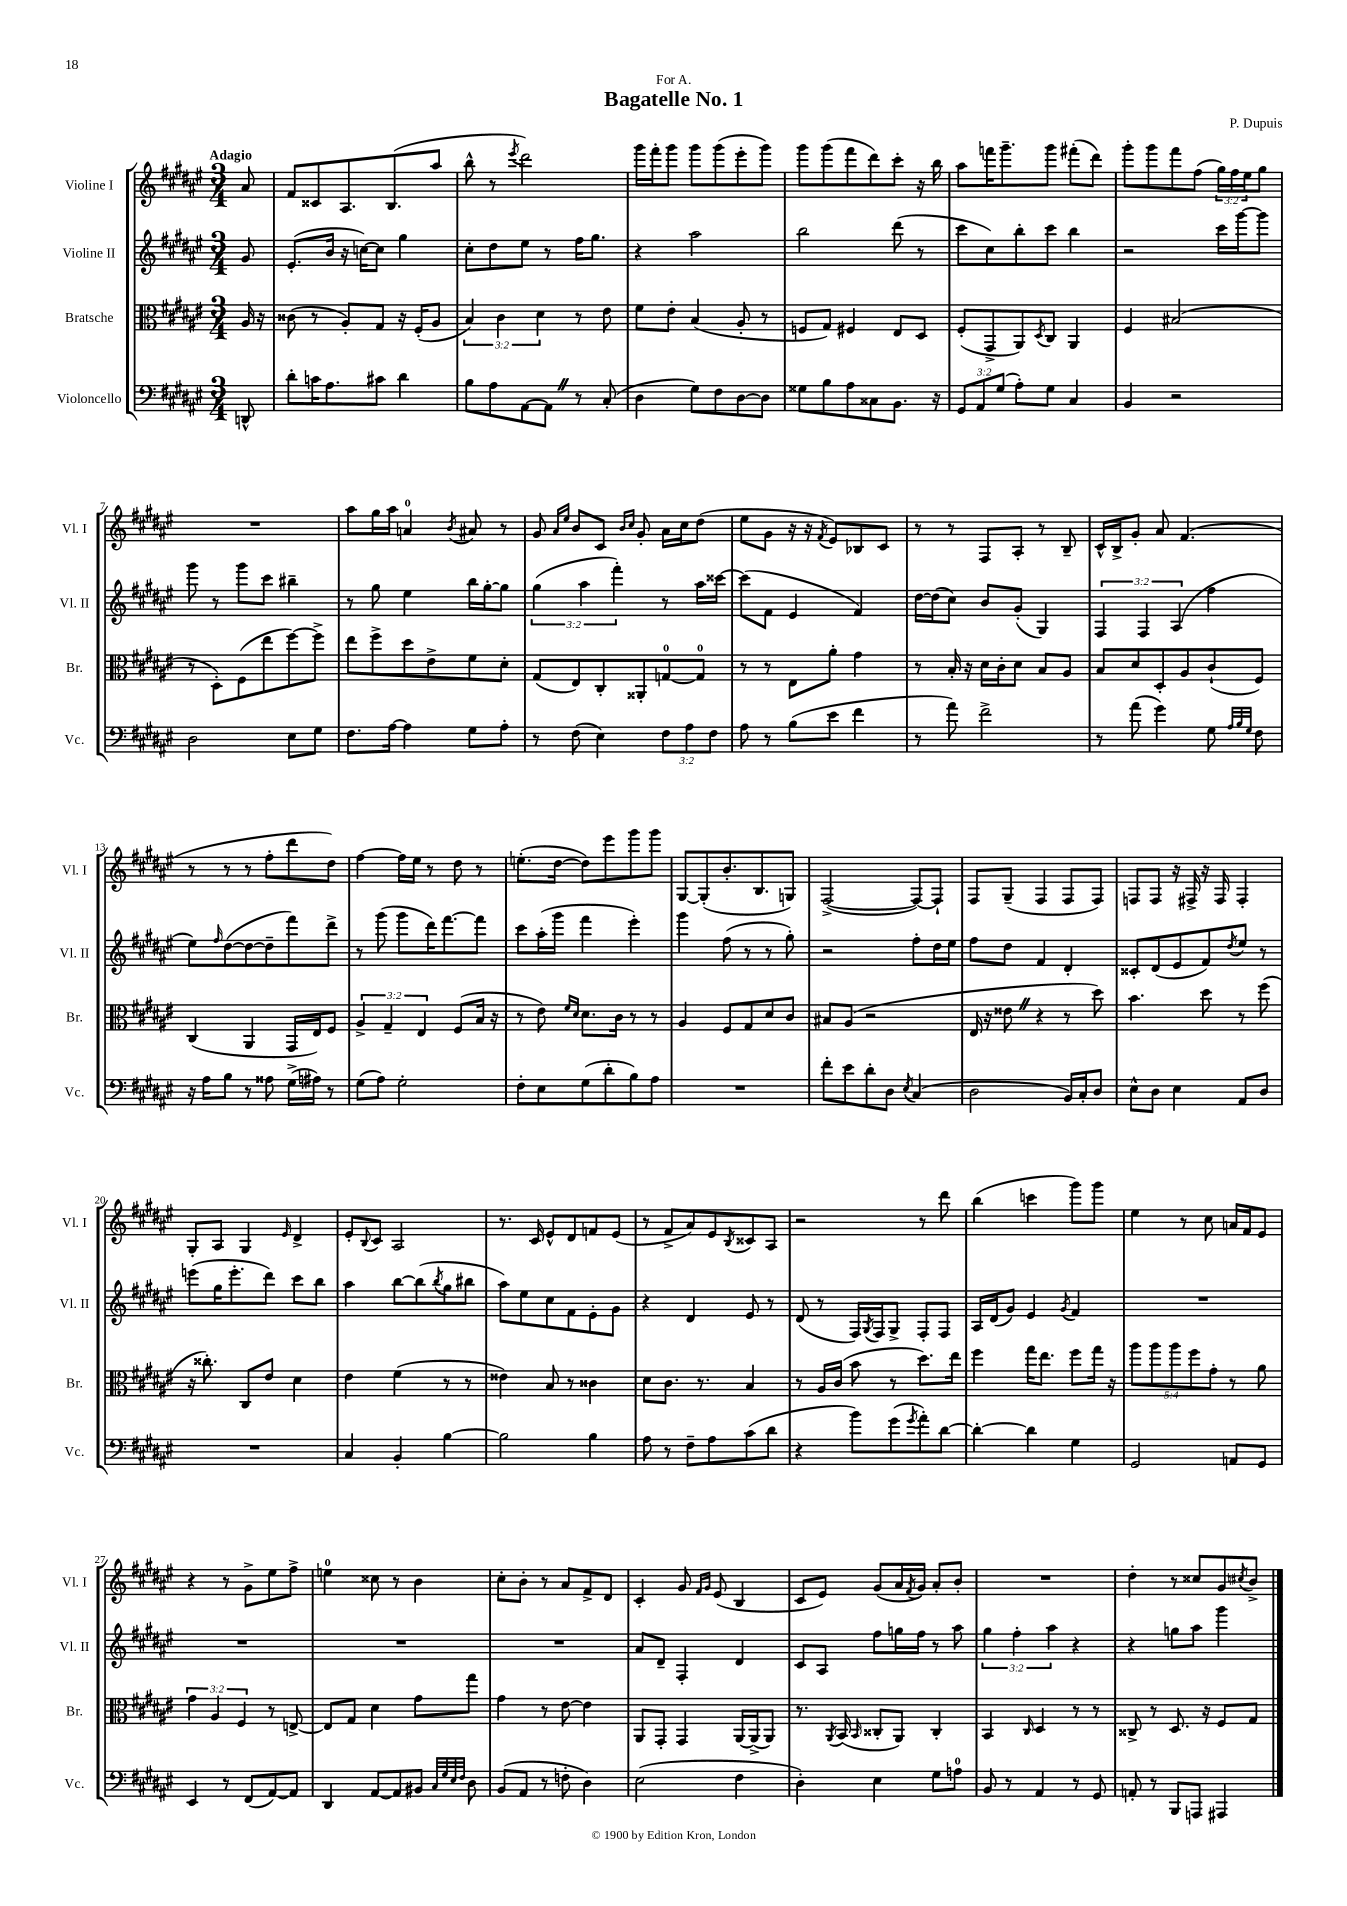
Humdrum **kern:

**kern	**kern	**kern	**kern
*part4	*part3	*part2	*part1
*staff4	*staff3	*staff2	*staff1
*I"Violoncello	*I"Bratsche	*I"Violine II	*I"Violine I
*I'Vc.	*I'Br.	*I'Vl. II	*I'Vl. I
*clefF4	*clefC3	*clefG2	*clefG2
*k[f#c#g#d#a#e#]	*k[f#c#g#d#a#e#]	*k[f#c#g#d#a#e#]	*k[f#c#g#d#a#e#]
*M3/4	*M3/4	*M3/4	*M3/4
=	=	=	=
!	!	!	!LO:TX:a:B:t=Adagio
8DDn^^/	16A#/	8g#/	8a#/
.	16r	.	.
=1	=1	=1	=1
8d#'\L	(8c##X\	(8.e#'/L	8f#/L
16cn\K	8r	.	8c##X/
8.A#\	.	16b/Jk	.
.	8A#'/L)	16r	8.A#/
.	.	[16ccn\KL)	.
8c#X\J	8G#/J	8cc\J]	.
.	.	.	(8.B/
4d#\	16r	4gg#\	.
.	(16F#'/KL	.	.
.	8A#/J	.	8aa#/J
=2	=2	=2	=2
8B\L	6B/)	8cc#'\L	8bb^^\
8A#\	.	8dd#\	8r
.	6c#\	.	.
.	.	.	8qeee#/
[8AA#\	.	8ee#\J	2ddd#\)
.	6d#\	.	.
8AA#Z\J]	.	8r	.
8r	8r	16ff#\KL	.
.	.	8.gg#\J	.
(8C#'/	8e#\	.	.
=3	=3	=3	=3
4D#\	8f#\L	4r	16ggg#\LL
.	.	.	16fff#'\J
.	8e#'\J	.	8ggg#\J
8G#\L)	(4B/	2aa#\	8ggg#\L
8F#\	.	.	(8ggg#\
[8D#\	8A#'/	.	8eee#'\
8D#\J]	8r	.	8ggg#\J)
=4	=4	=4	=4
8G##X\L	8Fn/L	2bb\	8ggg#\L
8B\	8G#/J)	.	(8ggg#\
8A#\	4F#X/	.	8fff#\
8C##X\	.	.	8ddd#\)
8.BB\J	8E#/L	(8ddd#\	8ccc#'\J
.	8D#/J	8r	16r
16r	.	.	16bb\
=5	=5	=5	=5
12GG#/L	(8F#'/L	8ccc#\L	8aa#\L
12AA#/	.	.	.
.	8GG#^/	8cc#\)	16fffn\K
(12G#/J	.	.	.
.	.	.	8.ggg#~\
8A#'\L)	8AA#/)	8bb'\	.
.	8qD#/	.	.
8G#\J	8C#/J	8ccc#\J	8ggg#\J
4C#/	4AA#/	4bb\	(8fff#X'\L
.	.	.	8ddd#\J)
=6	=6	=6	=6
4BB/	4F#/	2r	8ggg#'\L
.	.	.	8ggg#\
2r	(2B#X/	.	8fff#\
.	.	.	(8ff#\J
.	.	16ccc#\LL	24gg#\LL)
.	.	.	24ff#\
.	.	[16ggg#\J	.
.	.	.	24ee#\J
.	.	8ggg#\J]	8gg#\J
!!LO:LB:g=z
=7	=7	=7	=7
2D#\	8r	8ggg#\	2.r
.	8D#'\L)	8r	.
.	(8F#\	8ggg#\L	.
.	8ee#\	8ccc#\J	.
8E#\L	[8ff#\)	4bb#X~\	.
8G#\J	8ff#^\J]	.	.
=8	=8	=8	=8
8.F#\L	8ee#\L	8r	8aa#\L
.	8ff#^\	8gg#\	16gg#\L
[16A#\Jk	.	.	16aa#\JJ
4A#\]	8dd#\	4ee#\	4an/
.	8e#^\	.	.
.	.	.	8qb/
8G#\L	8f#\	16bb\LL	8a#X/
.	.	[16gg#'\J	.
8A#'\J	8d#'\J	8gg#\J]	8r
=9	=9	=9	=9
8r	(8G#/L	(6gg#\	8g#/
.	.	.	16qqa#/LL
.	.	.	16qqee#/JJ
(8F#\	8E#/)	.	8b/L
.	.	6aa#\	.
4E#\)	8C#'/	.	8c#/J
.	.	6fff#'\)	.
.	.	.	16qqb/LL
.	.	.	16qqcc#/JJ
.	8AA##X'/	.	8g#'/
12F#\L	[8Gn/	8r	16a#\LL
.	.	.	16cc#\J
12A#\	.	.	.
.	8G/J]	16aa#\LL	(8dd#\J
12F#\J	.	.	.
.	.	[16ccc##X\JJ	.
=10	=10	=10	=10
8A#\	8r	(8ccc##\L]	8ee#\L
8r	8r	8f#\J	8g#\J
(8B\L	8E#\L	4e#/	16r
.	.	.	16r
.	.	.	8qf#/
8e#\J	8a#'\J	.	8e#/L)
4f#\	4g#\	4f#/)	8B-X/
.	.	.	8c#/J
=11	=11	=11	=11
8r	8r	[16dd#\LL	8r
.	.	(16dd#\J]	.
8a#\)	16B'/	8cc#\J)	8r
.	16r	.	.
2f#^\	16d#\LL	8b/L	8F#/L
.	16c#'\J	.	.
.	8d#\J	(8g#'/J	8A#'/J
.	8B/L	4G#/)	8r
.	8A#/J	.	8B~/
=12	=12	=12	=12
8r	8B/L	6F#/	16c#^^/LL
.	.	.	16B^/J
(8a#\	8d#/	.	8g#'/J
.	.	6F#/	.
4g#\)	8D#'/	.	8a#/
.	.	(6A#/	.
.	8A#/	.	(4.f#/
8G#\	(8c#`/	4ff#\	.
32qqA#/LLL	.	.	.
32qqB/	.	.	.
32qqG#/JJJ	.	.	.
8F#\	8F#/J)	.	.
!!LO:LB:g=z
=13	=13	=13	=13
16r	(4C#/	8ee#\L)	8r
16A#\KL	.	.	.
.	.	16qqff#/	.
8B\J	.	([8dd#\	8r
8r	4AA#/	8dd#\_	8r
8A##X\	.	8dd#~\]	8ff#'\L
(16G#^\LL	16GG#/LL	8fff#\)	8ddd#\
16A#X\JJ)	16E#/J)	.	.
8r	8F#/J	8ddd#^\J	8dd#\J)
=14	=14	=14	=14
(8G#\L	6A#^/	8r	[4ff#\
8A#\J)	.	(8ggg#\	.
.	6G#~/	.	.
2G#'\	.	8ggg#\L	16ff#\LL]
.	.	.	16ee#\JJ
.	6E#/	.	.
.	.	16ddd#\K)	8r
.	.	[8.fff#\	.
.	(8F#/L	.	8dd#\
.	16B/Jk	8fff#\J]	8r
.	16r	.	.
=15	=15	=15	=15
8F#'\L	8r	8ccc#\L	(8.een'\L
8E#\	8e#\)	(16aa#'\L	.
.	.	16ggg#\JJ	[16dd#\Jk
.	16qqf#/LL	.	.
.	16qqd#/JJ	.	.
(8G#\	8.d#\L	4fff#\	8dd#\L])
8d#'\	.	.	8eee#\
.	16c#\Jk	.	.
8B\)	8r	4eee#'\)	8ggg#\
8A#\J	8r	.	8ggg#\J
=16	=16	=16	=16
2.r	4A#/	4ggg#\	[8G#/L
.	.	.	(8G#'/]
.	8F#/L	(8ff#\	8.b'/
.	8G#/	8r	.
.	.	.	8.B/
.	8d#/	8r	.
.	8c#/J	8gg#'\)	8Gn/J)
=17	=17	=17	=17
8f#'\L	8B#X/L	2r	([2F#^/
8e#\	(8A#/J	.	.
8d#'\	2r	.	.
8D#\J	.	.	.
8qE#/	.	.	.
(4C#/	.	8ff#'\L	8F#/L_)
.	.	16dd#\L	8F#`/J]
.	.	16ee#\JJ	.
=18	=18	=18	=18
2D#\	16E#/	8ff#\L	8F#/L
.	16r	.	.
.	8e##XZ\	8dd#\J	(8G#~/J
.	4r	4f#/	4F#/
16BB/LL)	8r	4d#'/	8F#/L
16C#'/J	.	.	.
8D#/J	8dd#\)	.	8F#/J)
=19	=19	=19	=19
8E#^^\L	4.b\	8c##X'/L	8Fn/L
8D#\J	.	(8d#/	8F/J
4E#\	.	8e#/	16r
.	.	.	16F#X^/
.	8dd#\	8f#/)	16r
.	.	.	16F#/
.	.	8qdd#/	.
8AA#/L	8r	8ee#/J	4F#'/
8D#/J	(8ff#\	8r	.
!!LO:LB:g=z
=20	=20	=20	=20
2.r	16r	(8eeen\L	8G#'/L
.	8.cc##X'\)	.	.
.	.	16gg#\K	8A#/J
.	.	8.eee'\	.
.	8C#/L	.	4G#/
.	8e#/J	8ddd#\J)	.
.	.	.	16qqe#/
.	4d#\	8ccc#\L	4d#^/
.	.	8bb\J	.
=21	=21	=21	=21
4C#/	4e#\	4aa#\	8e#'/L
.	.	.	8qqB/
.	.	.	8c#/J
4BB'/	(4f#\	[8bb\L	2A#/
.	.	(8bb\]	.
.	.	8qbb/	.
[4B\	8r	8gg#\	.
.	8r	8bb#X\J	.
=22	=22	=22	=22
2B\]	4e##X\)	8aa#\L)	8.r
.	.	8ee#\	.
.	.	.	16c#/
.	8B/	8cc#\	8e#^^/L
.	8r	8f#\	8d#/
4B\	4c##X\	8e#'\	8fn/
.	.	8g#\J	(8e#/J
=23	=23	=23	=23
8A#\	8d#\L	4r	8r
8r	8.c#\J	.	8f#^/L
8F#~\L	.	4d#/	8a#/)
.	8.r	.	.
8A#\	.	.	8e#/
.	.	.	8qB/
(8c#\	4B/	8e#/	8c##X/
8d#\J	.	8r	8A#/J
=24	=24	=24	=24
4r	8r	(8d#/	2r
.	16A#/LL	8r	.
.	(16c#/JJ	.	.
8b\L)	8b\	16F#/LL)	.
.	.	8qG#/	.
.	.	16F#/J	.
(8g#\	8r	8G#^/J	.
8qg#/	.	.	.
8a#'\)	8.dd#\L)	8F#'/L	8r
[8d#\J	.	8F#/J	8ddd#\
.	16ee#\Jk	.	.
=25	=25	=25	=25
4d#'\_	4ff#\	16A#/LL	(4bb\
.	.	(16d#/J	.
.	.	8g#/J)	.
4d#\]	16gg#\KL	4e#/	4cccn\
.	8.ee#\J	.	.
.	.	8qg#/	.
4G#\	8ff#\L	4f#/	8ggg#\L)
.	16gg#\Jk	.	8ggg#\J
.	16r	.	.
=26	=26	=26	=26
2GG#/	10aa#\L	2.r	4ee#\
.	10aa#\	.	.
.	10aa#\	.	.
.	.	.	8r
.	10ff#\	.	.
.	.	.	8cc#\
.	10g#'\J	.	.
8AAn/L	8r	.	16an/LL
.	.	.	16f#/J
8GG#/J	8a#\	.	8e#/J
!!LO:LB:g=z
=27	=27	=27	=27
4EE#/	6g#\	2.r	4r
.	6A#/	.	.
8r	.	.	8r
.	6F#/	.	.
(8FF#/L	.	.	8g#^\L
[8AA#/)	8r	.	8ee#\
8AA#/J]	[8En^/	.	8ff#^\J
=28	=28	=28	=28
4DD#/	8E/L]	2.r	4een\
.	8G#/J	.	.
[8AA#/L	4d#\	.	8cc##X\
8AA#/]	.	.	8r
8BB#X/J	8g#\L	.	4b\
32qqC#/LLL	.	.	.
32qqG#/	.	.	.
32qqE#/	.	.	.
32qqF#/JJJ	.	.	.
8D#\	8gg#\J	.	.
=29	=29	=29	=29
(8BB/L	4g#\	2.r	8cc#'\L
8AA#/J	.	.	8b'\J
8r	8r	.	8r
8Fn'\	[8e#\	.	8a#/L
4D#\)	4e#\]	.	8f#^/
.	.	.	8d#/J
=30	=30	=30	=30
(2E#\	8AA#/L	8a#/L	4c#'/
.	8GG#'/J	8d#~/J	.
.	4GG#/	4F#'/	8g#/
.	.	.	16qqf#/LL
.	.	.	16qqg#/JJ
.	.	.	(8e#/
4F#\	[16AA#/LL	4d#/	4B/
.	(16AA#^/J]	.	.
.	8AA#/J)	.	.
=31	=31	=31	=31
4D#'\)	8.r	8c#/L	8c#/L
.	.	8A#/J	8e#/J)
.	8qAA#/	.	.
.	(16BB/	.	.
.	16qqBB/	.	.
4E#\	8C##X'/L	8ff#\L	(8g#/L
.	8AA#/J)	16ggn\L	16a#/L
.	.	.	8qf#/
.	.	16ff#\JJ	16g#/JJ)
8G#\L	4C##'/	8r	8a#'/L
8An\J	.	8aa#\	8b'/J
=32	=32	=32	=32
8BB/	4BB/	6gg#\	2.r
8r	.	.	.
.	.	6ff#'\	.
.	16qqC#/	.	.
4AA#/	4D#/	.	.
.	.	6aa#\	.
8r	8r	4r	.
8GG#/	8r	.	.
=33	=33	=33	=33
8AAn'/	8C##X^/	4r	4dd#'\
8r	8r	.	.
8BBB/L	8.D#/	8ggn\L	8r
8AAAn/J	.	8aa#\J	8cc##X/L
.	16r	.	.
4AAA#X/	8F#/L	4ggg#\	8g#/
.	.	.	8qcc#X/
.	8G#/J	.	8b^/J
==	==	==	==
*-	*-	*-	*-
